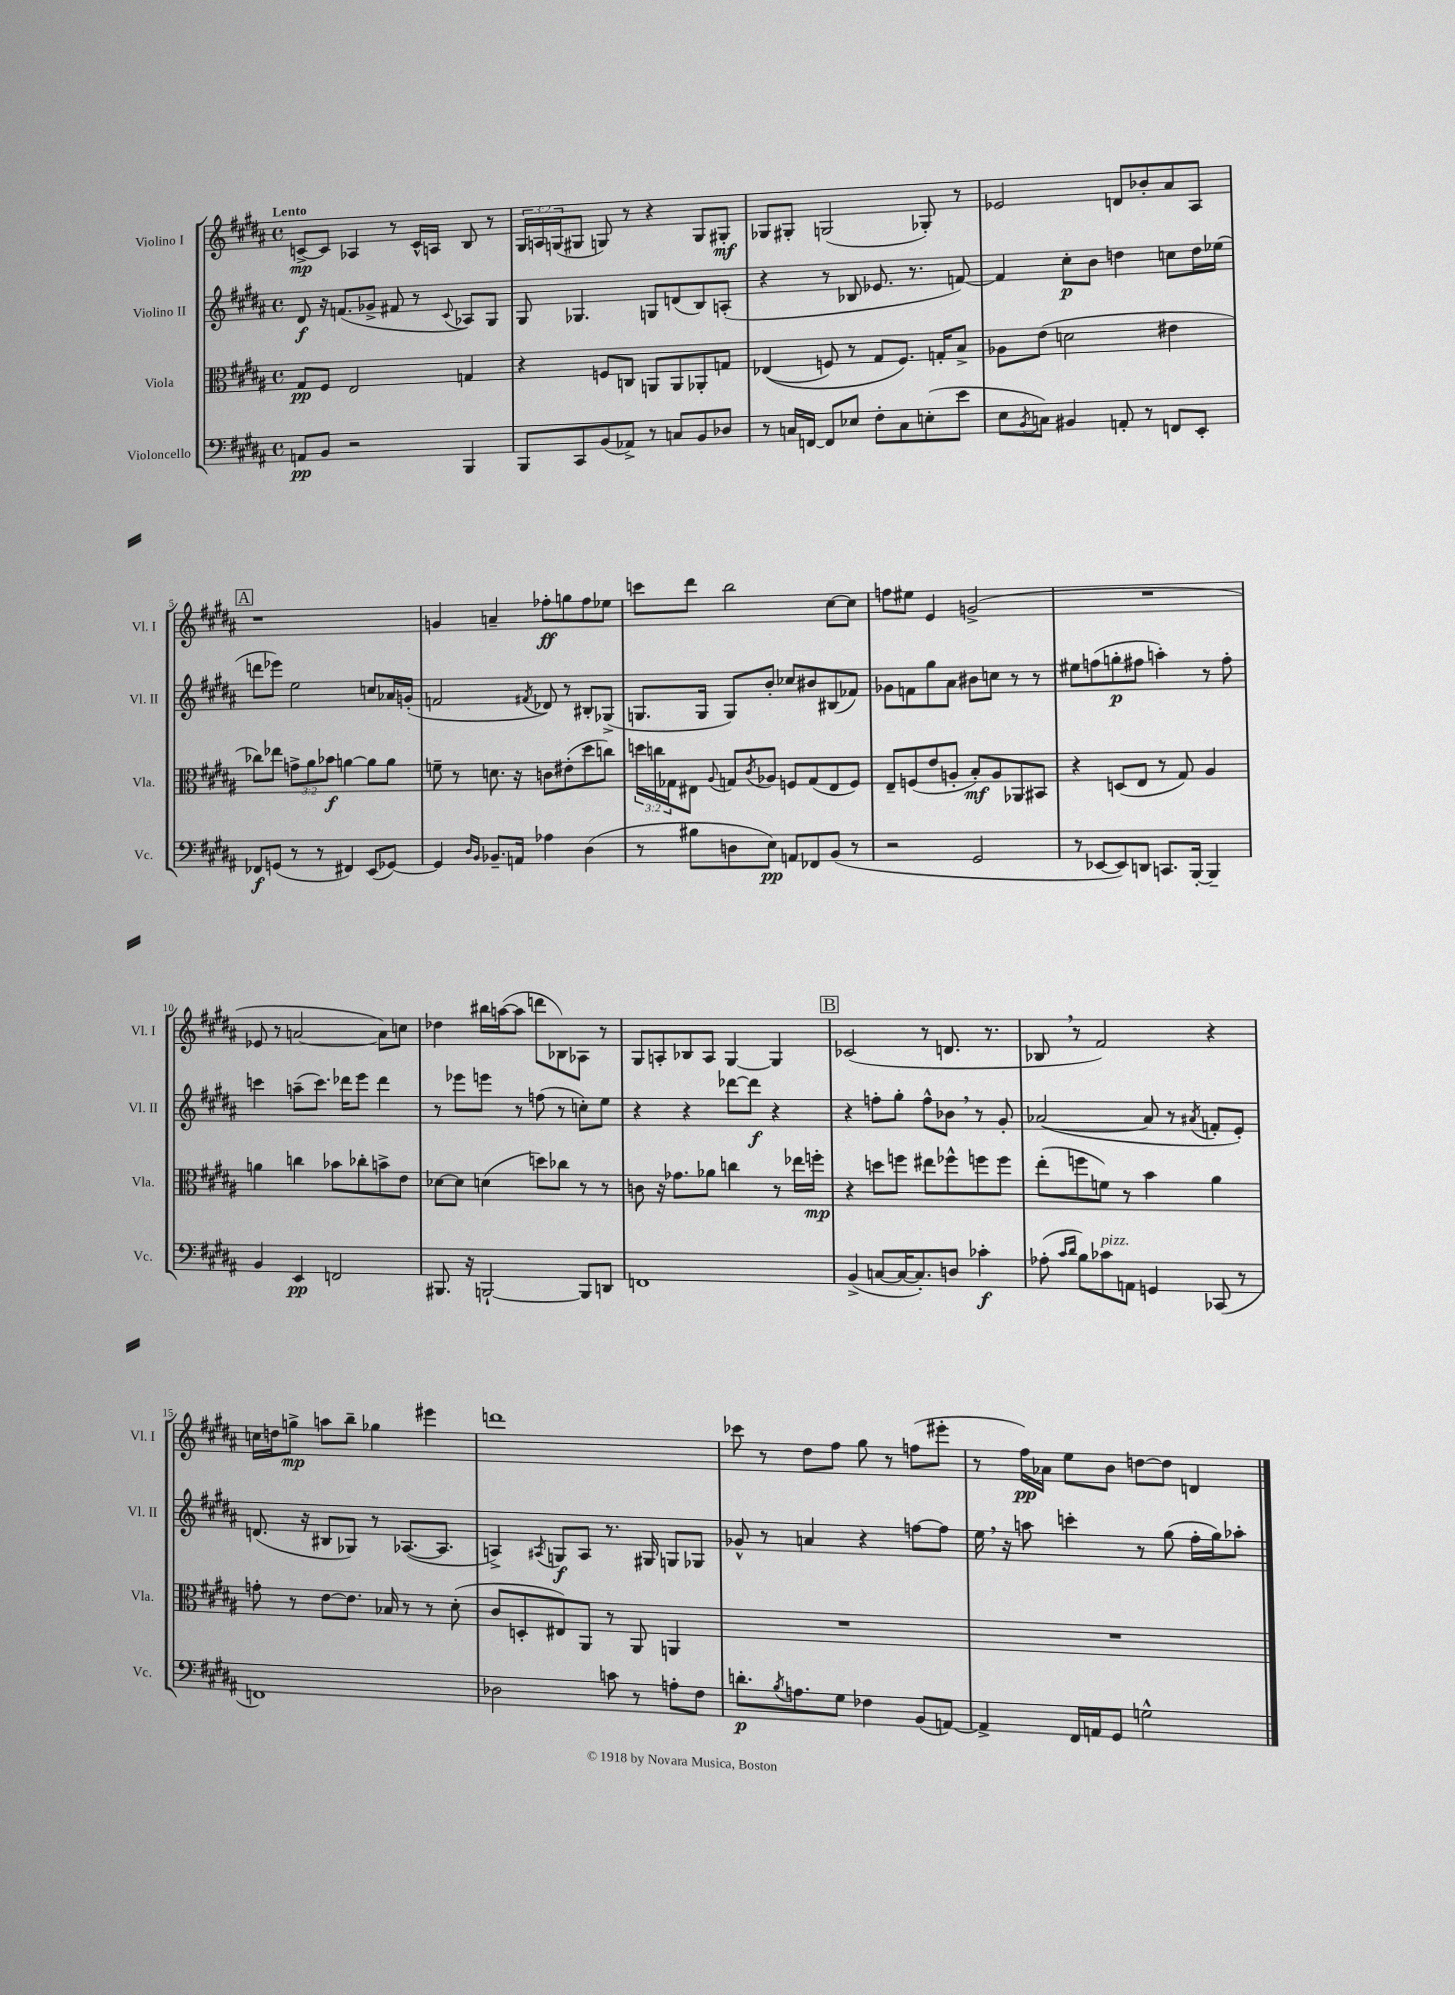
<<
\new StaffGroup <<
\new Staff = "s0" \with { instrumentName = "Violino I" shortInstrumentName = "Vl. I" } {
    \clef treble \key b \major \defaultTimeSignature \time 4/4 \override Staff.TupletNumber.text = #tuplet-number::calc-fraction-text \tempo "Lento"
    c'8~->\mp c'8 aes4 r8 c'16-^ a16 b8 r8 |
    \tuplet 3/2 { gis16 a16 g16( } gis8 g8) r8 r4 g8 gis8-.\mf |
    ges8 gis8-. g2( ges8-.) r8 |
    ees'2 d'8 bes'8-. ais'8 ais8 |
    \mark \markup { \box "A" } r1 |
    g'4 a'4-- fes''8-.\ff g''8 fes''8 ees''8 |
    c'''8 dis'''8 b''2 cis''8~ cis''8 |
    f''8 eis''8 e'4 g'2->( |
    R1 |
    ees'8 r8 a'2~ a'8) c''8 |
    des''4 bis''16 a''16~( a''8 d'''8 bes8) aes8 r8 |
    gis8 a8-. bes8 a8 gis4~ gis4 |
    \mark \markup { \box "B" } ces'2( r8 d'8. r8. |
    bes8 \breathe r8 fis'2) r4 |
    c''16 d''16 g''8->\mp a''8 b''8-- ges''4 eis'''4 |
    d'''1 |
    ces'''8 r8 dis''8 fis''8 gis''8 r8 f''8( eis'''8-. |
    r8 fis''16\pp) aes'16 e''8 b'8 d''8~ d''8 d'4 \bar "|." |
}
\new Staff = "s1" \with { instrumentName = "Violino II" shortInstrumentName = "Vl. II" } {
    \clef treble \key b \major \defaultTimeSignature \time 4/4
    dis'8\f r16 f'8.( ges'8-> fis'8 r8 \appoggiatura { cis'8 } aes8) gis8 |
    gis8 ges4. g8 d'8( b8) a8-.( |
    r4 r8 bes8 ees'8. r8. f'8~) |
    f'4 cis''8-.\p b'8 d''4 c''8 d''16 ees''16( |
    \mark \markup { \box "A" } d'''8 ees'''8) e''2 c''8 aes'16 g'16-.( |
    f'2 \acciaccatura { fis'8 } des'8) r8 bis8-. ges8->( |
    g8. g16 g8) b'8-. ces''8 bis'8 bis8( fes'8) |
    ges'8 f'8 gis''8 ais'8 bis'8 c''8 r8 r8 |
    eis''8 f''8( g''8-.\p fis''8 a''4-.) r8 fis''8-. |
    c'''4 a''8--( c'''8.) des'''16 e'''8 des'''4 |
    r8 ees'''8 e'''8 r8 f''8( r8 c''8-.) e''8 |
    r4 r4 des'''8~ des'''8\f r4 |
    \mark \markup { \box "B" } r4 f''8-. gis''8-. f''8-^ bes'8 \breathe r8 gis'8-. |
    aes'2~( aes'8 r8 \acciaccatura { ais'8 } f'8-. e'8-.) |
    d'8.( r16 bis8 ges8) r8 aes8.~( aes8. |
    a4->) \acciaccatura { ais8 } g8\f ais8 r8. gis16 g8 ges8 |
    ges'8-^ r8 a'4 r4 f''8~ f''8 |
    e''16 \breathe r16 a''8 c'''4-. r8 gis''8( fis''16-. gis''16) aes''8-. \bar "|." |
}
\new Staff = "s2" \with { instrumentName = "Viola" shortInstrumentName = "Vla." } {
    \clef alto \key b \major \defaultTimeSignature \time 4/4 \override Staff.TupletNumber.text = #tuplet-number::calc-fraction-text
    gis8\pp fis8 e2 g4 |
    r4 f8 c8 a,8 a,8 aes,8-. g8 |
    ees4(\( f8) r8 gis8 f8.\) g16-. b8-> |
    aes8 e'8( d'2 eis'4 |
    \mark \markup { \box "A" } ces''8) ees''8 \tuplet 3/2 { g'8-> ais'8 bes'8\f } a'4~ a'8 a'8 |
    f'8-- r8 d'8. r16 c'8 eis'8-.( dis''8 c''8) |
    \tuplet 3/2 { d''16 c''16 ges16 } eis8 \appoggiatura { ais8 } g8 \acciaccatura { cis'8 } aes8 f8 g8( eis8 f8) |
    e8-- f8( e'8 a8-. b8-.\mf) a8 aes,8 bis,8 |
    r4 d8( e8 r8 gis8) ais4 |
    a'4 c''4 bes'8 ces''8-. b'8-> e'8 |
    des'8~ des'8 d'4( d''8) ces''8 r8 r8 |
    c'8 r16 ges'8. aes'8 c''4 r8 ees''16 f''16-.\mp |
    \mark \markup { \box "B" } r4 d''8 f''8 eis''8 fes''8-^ f''8 f''8 |
    e''8-.( f''8 f'8) r8 b'4 ais'4 |
    g'8-. r8 e'8~ e'8. bes16 r8 r8 dis'8-.( |
    cis'8 d8-. eis8) ais,8 r8 ais,8 a,4 |
    R1 |
    R1 \bar "|." |
}
\new Staff = "s3" \with { instrumentName = "Violoncello" shortInstrumentName = "Vc." } {
    \clef bass \key b \major \defaultTimeSignature \time 4/4
    a,8\pp b,8 r2 b,,4 |
    b,,8 cis,8 b,8( aes,8->) r8 c8 b,8 des8 |
    r8 c16 f,16~ f,8 ees8 fis8-. c8 e8-.( e'8 |
    e8 \acciaccatura { b,8 } c8) bis,4 a,8-. r8 f,8 e,8-. |
    \mark \markup { \box "A" } fes,8\f g,8( r8 r8 fis,4) e,8( ges,8~) |
    ges,4 \grace { dis16 b,16 } bes,8.-- a,16 aes4 dis4( |
    r8 bis8 d8 e8\pp) a,8 fes,8 b,8( r8 |
    r2 gis,2 |
    r8 ees,8~ ees,8) d,8 c,8. b,,16~-. b,,4-- |
    b,4 e,4\pp f,2 |
    bis,,8. r16 b,,2~-! b,,8 d,8 |
    f,1 |
    \mark \markup { \box "B" } b,4->( c8~ c16~ c8.-.) d8 ces'4-.\f |
    aes8-.( \grace { cis'16 dis'16 } b8) ces'8^\markup { \italic "pizz." } a,8 g,4 ces,8( r8 |
    f,1) |
    des2 c'8 r8 a8-. fis8 |
    d'8.-.\p \acciaccatura { b8 } a8. gis8 fes4 b,8( a,8~) |
    a,4-> fis,16 a,16 gis,8 g2-^ \bar "|." |
}
>>
>>
